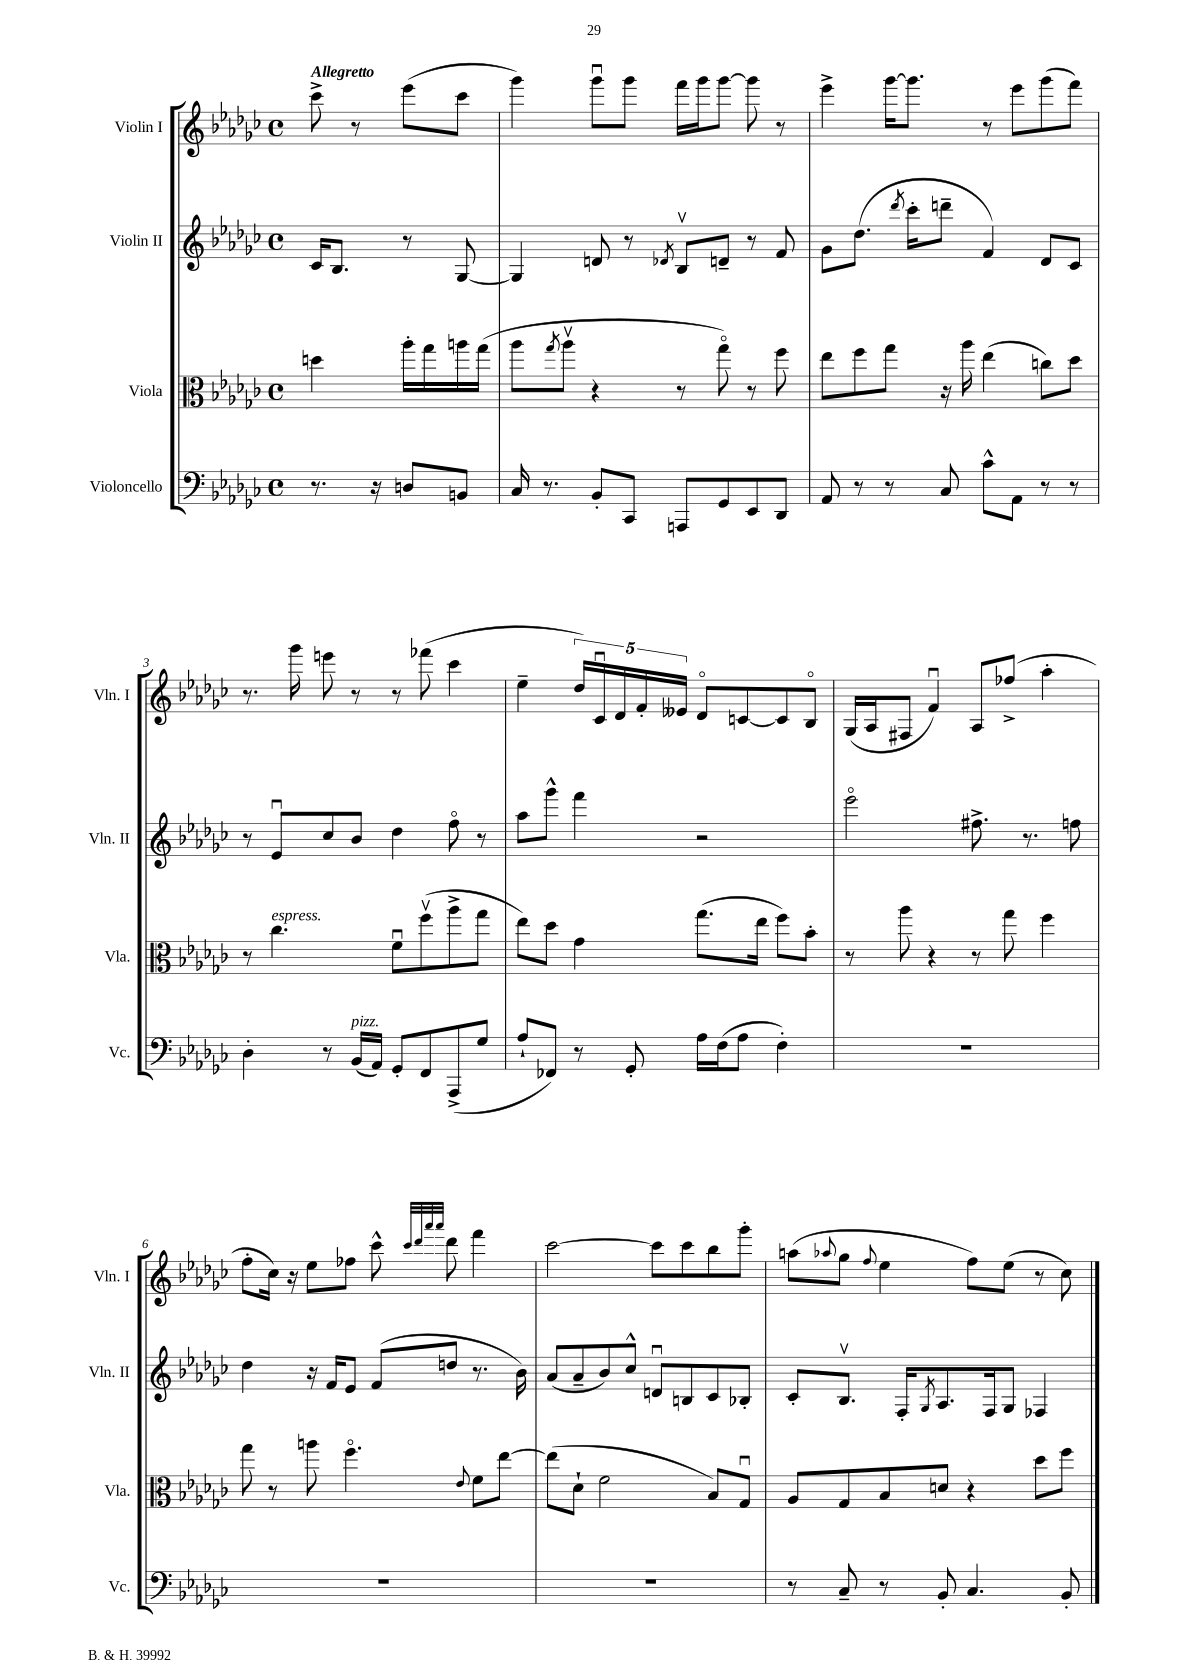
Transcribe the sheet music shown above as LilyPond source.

<<
\new StaffGroup <<
\new Staff = "s0" \with { instrumentName = "Violin I" shortInstrumentName = "Vln. I" } {
    \clef treble \key ges \major \defaultTimeSignature \time 4/4 \partial 2 \tempo "Allegretto"
    ces'''8-> r8 ees'''8( ces'''8 |
    ges'''4) ges'''8\downbow ges'''8 f'''16 ges'''16 ges'''8~ ges'''8 r8 |
    ees'''4-> ges'''16~ ges'''8. r8 ees'''8 ges'''8( f'''8) |
    r8. ges'''16 e'''8 r8 r8 fes'''8( ces'''4 |
    ees''4-- \tuplet 5/4 { des''16) ces'16\downbow des'16 f'16-. eeses'16 } des'8\flageolet c'8~ c'8 bes8\flageolet |
    ges16( aes16 fis8 f'4\downbow) aes8 fes''8->( aes''4-. |
    f''8-. ces''16) r16 ees''8 fes''8 ces'''8-^ \grace { ces'''32 des'''32 aes'''32 aes'''32 } des'''8 f'''4 |
    ces'''2~ ces'''8 ces'''8 bes''8 ges'''8-. |
    a''8( \appoggiatura { aes''8 } ges''8 \appoggiatura { f''8 } ees''4 f''8) ees''8( r8 ces''8) \bar "|." |
}
\new Staff = "s1" \with { instrumentName = "Violin II" shortInstrumentName = "Vln. II" } {
    \clef treble \key ges \major \defaultTimeSignature \time 4/4 \partial 2
    ces'16 bes8. r8 ges8~ |
    ges4 d'8 r8 \acciaccatura { des'8 } bes8\upbow d'8-- r8 f'8 |
    ges'8 des''8.( \acciaccatura { des'''8 } ces'''16-. d'''8-- f'4) des'8 ces'8 |
    r8 ees'8\downbow ces''8 bes'8 des''4 f''8\flageolet r8 |
    aes''8 ges'''8-^ f'''4 r2 |
    ees'''2\flageolet fis''8.-> r8. f''8 |
    des''4 r16 f'16 ees'8 f'8( d''8 r8. bes'16) |
    aes'8( aes'8-- bes'8) ces''8-^ d'8\downbow b8 ces'8 bes8-. |
    ces'8-. bes8.\upbow f16-. \acciaccatura { ges8 } aes8. f16 ges8 fes4 \bar "|." |
}
\new Staff = "s2" \with { instrumentName = "Viola" shortInstrumentName = "Vla." } {
    \clef alto \key ges \major \defaultTimeSignature \time 4/4 \partial 2
    d''4 aes''16-. ges''16 a''16 ges''16( |
    aes''8 \acciaccatura { ges''8 } aes''8\upbow r4 r8 ges''8\flageolet) r8 f''8 |
    ees''8 f''8 ges''8 r16 aes''16 ees''4( c''8) des''8 |
    r8 ces''4.^\markup { \italic "espress." } f'8\downbow f''8\upbow( aes''8-> ges''8 |
    ees''8) des''8 ges'4 ges''8.( ees''16 f''8) bes'8-. |
    r8 aes''8 r4 r8 ges''8 f''4 |
    ges''8 r8 a''8 f''4.\flageolet \appoggiatura { ees'8 } f'8 ees''8~ |
    ees''8( des'8-! f'2 bes8) ges8\downbow |
    aes8 ges8 bes8 d'8 r4 des''8 f''8 \bar "|." |
}
\new Staff = "s3" \with { instrumentName = "Violoncello" shortInstrumentName = "Vc." } {
    \clef bass \key ges \major \defaultTimeSignature \time 4/4 \partial 2
    r8. r16 d8 b,8 |
    ces16 r8. bes,8-. ces,8 a,,8 ges,8 ees,8 des,8 |
    aes,8 r8 r8 ces8 ces'8-^ aes,8 r8 r8 |
    des4-. r8 bes,16^\markup { \italic "pizz." }( aes,16) ges,8-. f,8 aes,,8->( ges8 |
    aes8-! fes,8) r8 ges,8-. aes16 f16( aes8 f4-.) |
    R1 |
    R1 |
    R1 |
    r8 ces8-- r8 bes,8-. ces4. bes,8-. \bar "|." |
}
>>
>>
